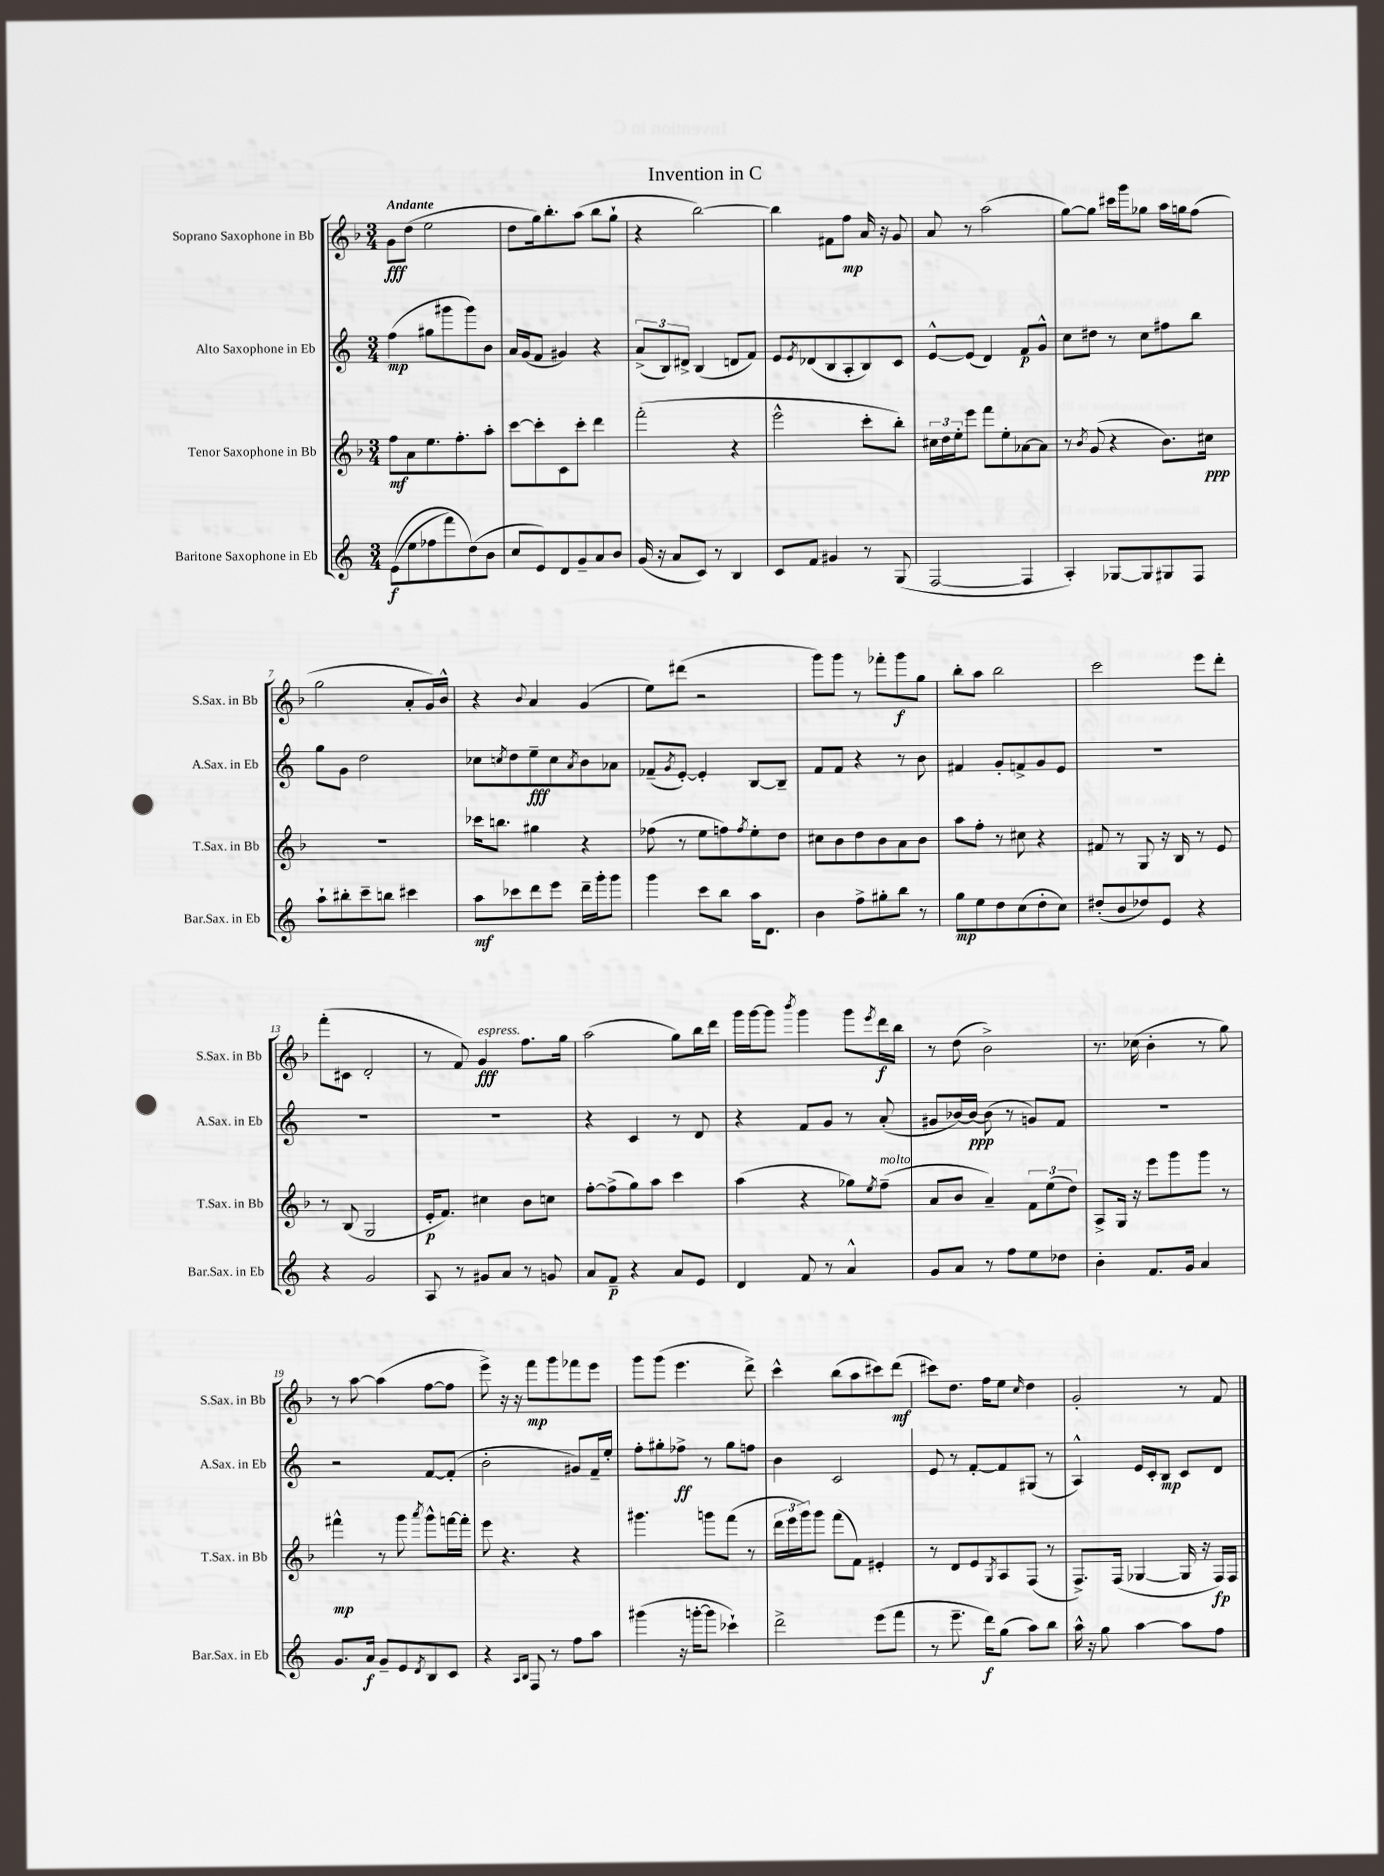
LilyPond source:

\header { title = "Invention in C" }
<<
\new StaffGroup <<
\new Staff = "s0" \with { instrumentName = "Soprano Saxophone in Bb" shortInstrumentName = "S.Sax. in Bb" } {
    \clef treble \key f \major \numericTimeSignature \time 3/4 \tempo "Andante"
    g'8\fff d''8( e''2 |
    d''8 g''16) bes''8.-. a''8( bes''8 g''8-! |
    r4 bes''2~) |
    bes''4 fis'8 f''8\mp a'16 r16 g'8 |
    a'8 r8 a''2( |
    g''8~) g''8 cis'''16 g'''16 ges''8 a''16 g''16 f''8( |
    g''2 a'8-. g'16) bes'16-^ |
    r4 \appoggiatura { bes'8 } a'4 g'4( |
    e''8) dis'''8( r2 |
    g'''8) g'''8 r8 fes'''8-. g'''8\f g''8 |
    bes''8-. a''8 bes''2 |
    c'''2 e'''8 d'''8-. |
    f'''8-.( cis'8 d'2-. |
    r8 f'8) g'4\fff^\markup { \italic "espress." } f''8. g''16 |
    a''2( g''8) bes''16 d'''16 |
    g'''16 g'''16~ g'''8 \acciaccatura { bes'''8 } g'''4 g'''8 \acciaccatura { e'''8 } d'''16\f bes''16 |
    r8 d''8( bes'2->) |
    r8. ces''16( bes'4-. r8 g''8) |
    r8 a''8~ a''4( f''8~ f''8 |
    e'''8->) r16 r16 f'''8\mp g'''8 fes'''8 e'''8 |
    g'''8 g'''8( e'''4. d'''8->) |
    c'''4-^ bes''8( a''8 cis'''8) d'''8\mf( |
    cis'''8) d''8. f''16 e''8 \grace { c''16 } d''4 |
    g'2-. r8 f'8 \bar "|." |
}
\new Staff = "s1" \with { instrumentName = "Alto Saxophone in Eb" shortInstrumentName = "A.Sax. in Eb" } {
    \clef treble \key c \major \numericTimeSignature \time 3/4
    f''4\mp( gis''8 gis'''8 gis'''8) b'8 |
    a'16 g'16( f'8 gis'4) r4 |
    \tuplet 3/2 { a'8->( b8) dis'8-> } b4( d'8 f'8) |
    e'8 \acciaccatura { e'8 } des'8( b8 a8-. b8) c'8 |
    e'8~-^ e'8( d'4) f'8\p g'8-^ |
    c''8 dis''8 r8 c''8 fis''8 b''8 |
    g''8 g'8 d''2 |
    ces''8 \acciaccatura { c''8 } d''8 e''8--\fff c''8 \acciaccatura { a'8 } b'8 aes'8 |
    fes'8--( \acciaccatura { g'8 } e'8~-.) e'4-. b8~ b8-- |
    f'8 f'8 r4 r8 b'8 |
    fis'4 g'8-. f'8-> g'8 e'8 |
    R2. |
    R2. |
    R2. |
    r4 c'4 r8 d'8 |
    r4 f'8 g'8 r8 a'8-.( |
    gis'8 bes'16~) bes'16~\ppp bes'8( r8 g'8) f'8 |
    R2. |
    r2 f'8~ f'8-.( |
    b'2-. gis'8) f'16-- e''16-. |
    f''8-. gis''8-. fes''8->\ff r8 gis''8 f''8 |
    b'4 c'2 |
    e'8 r8 f'8~-. f'8 gis8( r8 |
    a4-^) e'16 c'16-. b8\mp c'8 d'8 \bar "|." |
}
\new Staff = "s2" \with { instrumentName = "Tenor Saxophone in Bb" shortInstrumentName = "T.Sax. in Bb" } {
    \clef treble \key f \major \numericTimeSignature \time 3/4
    f''8\mf a'8 e''8. f''8.-. a''8-. |
    c'''8~ c'''8-. c'8 c'''8-. d'''4 |
    f'''2-.( r4 |
    e'''2-^ c'''8-. bes''8-.) |
    \tuplet 3/2 { cis''16 d''16 e''16-. } e'''8 f'''8 e''8-. aes'8~ aes'8 |
    r8 \acciaccatura { bes'8 } g'8( r4 bes'8.) cis''16\ppp |
    R2. |
    ces'''16 b''8. gis''4 r4 |
    fes''8( r8 e''8 f''8) \acciaccatura { f''8 } e''8-. d''8 |
    cis''8 bes'8 d''8 bes'8 a'8 bes'8 |
    a''8 f''8-. r8 cis''8 r4 |
    fis'8 r8 g8 r16 bes16 r8 e'8 |
    r8 bes8( g2 |
    e'16-.\p f'8.) cis''4 bes'8 c''8 |
    f''8~-. f''8->( g''8) a''8 c'''4 |
    a''4( r4 ges''8) \acciaccatura { e''8 } f''8--^\markup { \italic "molto" }( |
    a'8 bes'8 a'4--) \tuplet 3/2 { f'8 e''8( d''8) } |
    a8-> g16 r16 e'''8 g'''8 g'''8 r8 |
    fis'''4-^\mp r8 g'''8 \acciaccatura { a'''8 } g'''8-^ f'''16~ f'''16-. |
    e'''8 r4. r4 |
    gis'''4. g'''8 f'''8( r8 |
    \tuplet 3/2 { d'''16 e'''16 g'''16) } g'''8 f'''8( f'8) eis'4-. |
    r8 d'8 e'8 \acciaccatura { g8 } a8 f8( r8 |
    f8.->) f16( ges4~ ges16 r16 f16\fp) f16 \bar "|." |
}
\new Staff = "s3" \with { instrumentName = "Baritone Saxophone in Eb" shortInstrumentName = "Bar.Sax. in Eb" } {
    \clef treble \key c \major \numericTimeSignature \time 3/4
    e'8\f(\( e''8 fes''8 f'''8) d''8(\) b'8 |
    c''8 e'8) d'8 g'8-- a'8 b'8 |
    g'16( r16 a'8 c'8) r8 b4 |
    c'8 f'8 gis'4 r8 g8( |
    f2~ f4 |
    a4-.) ges8~ ges8 gis8 f8 |
    a''8-! bis''8-. c'''8-- b''8 cis'''4 |
    a''8\mf ces'''8 d'''8 e'''8 d'''16-- g'''16-. g'''8 |
    g'''4 c'''8 b''8 a''16 d'8. |
    b'4 f''8-> gis''8-. b''8 r8 |
    g''8\mp e''8 d''8 c''8( d''8-. c''8) |
    dis''8-.( b'8 des''8) e'8 r4 |
    r4 g'2 |
    a8 r8 gis'8 a'8 r8 g'8 |
    a'8 f'8--\p r4 a'8 e'8 |
    d'4 f'8 r8 a'4-^ |
    g'8 a'8 r8 f''8 e''8 des''8 |
    b'4-. f'8. g'16 a'4 |
    g'8. a'16\f g'8-- e'8 \acciaccatura { d'8 } b8 c'8 |
    r4 \grace { a16 b16 } f8 r8 f''8 a''8 |
    gis'''4( r16 g'''16~-. g'''8 ces'''4-!) |
    d'''2-> e'''8( f'''8 |
    r8 e'''8.-- d'''16\f) g''8( a''8) b''8 |
    a''16-^ r16 g''8 a''4~ a''8 f''8 \bar "|." |
}
>>
>>
